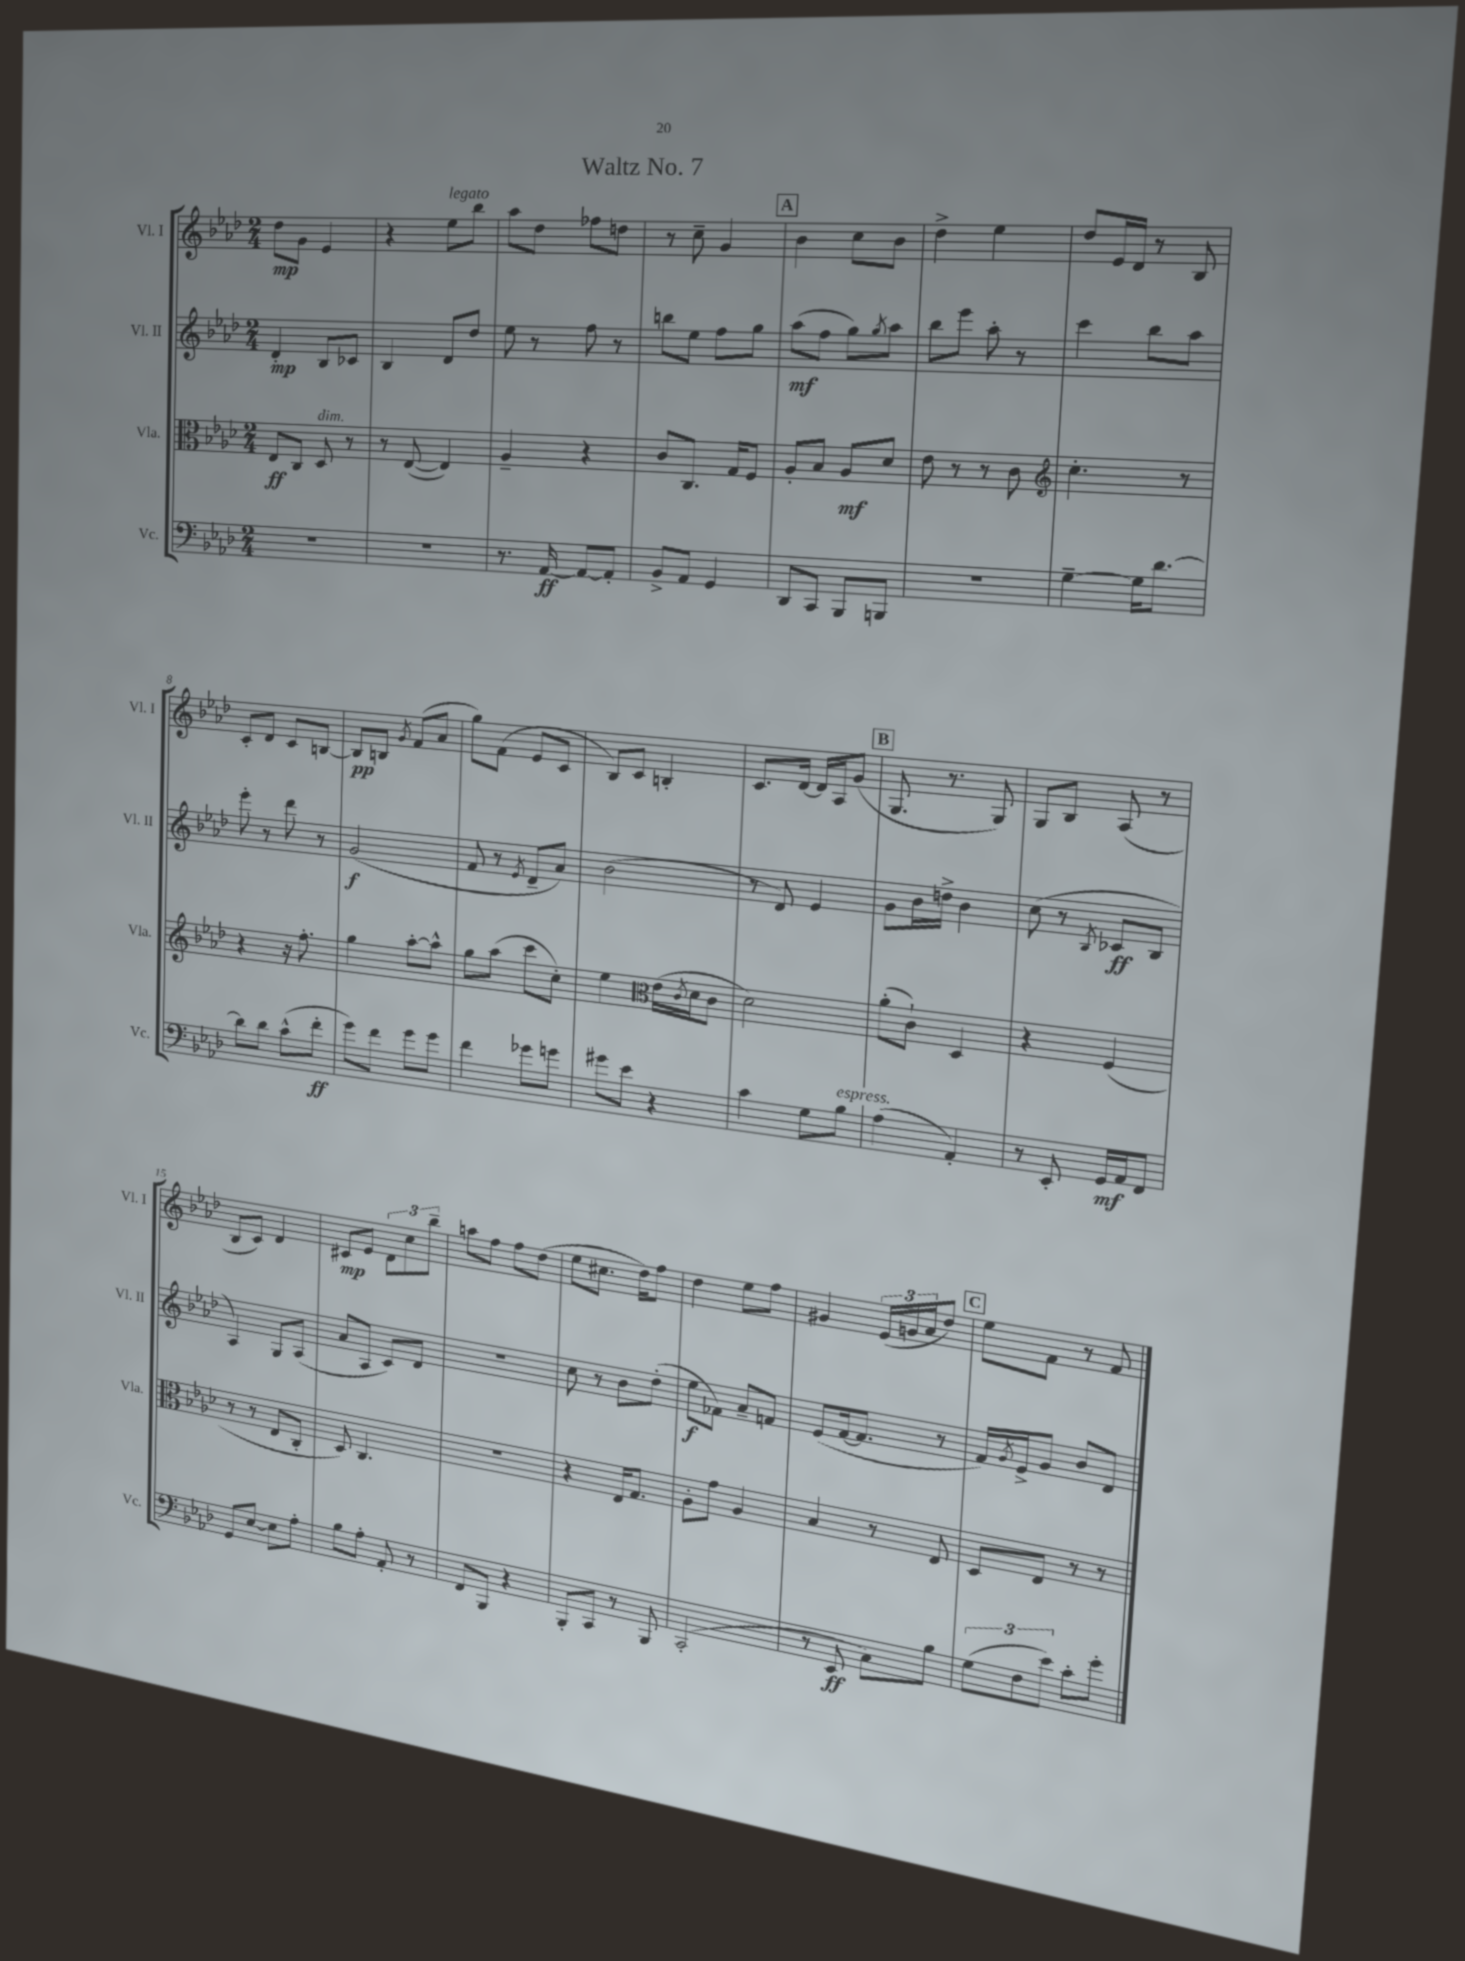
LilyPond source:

\header { title = "Waltz No. 7" }
<<
\new StaffGroup <<
\new Staff = "s0" \with { instrumentName = "Vl. I" shortInstrumentName = "Vl. I" } {
    \clef treble \key aes \major \numericTimeSignature \time 2/4
    des''8\mp g'8 ees'4 |
    r4 ees''8^\markup { \italic "legato" } bes''8 |
    aes''8 des''8 fes''8 d''8 |
    r8 c''8-- g'4 |
    \mark \markup { \box "A" } bes'4 c''8 bes'8 |
    des''4-> ees''4 |
    des''8 ees'16 des'16 r8 bes8 |
    c'8-. des'8 c'8 b8~ |
    b8\pp b8 \acciaccatura { g'8 } f'8( aes'8 |
    g''8) f'8( ees'8 c'8 |
    bes8) c'8 b4-. |
    c'8. des'16~ des'16 aes16 g'8( |
    \mark \markup { \box "B" } g8. r8. g8) |
    g8 bes8 aes8( r8 |
    bes8 c'8) des'4 |
    cis'8\mp ees'8 \tuplet 3/2 { des'8 c''8 bes''8-- } |
    a''8 f''8 f''8 des''8( |
    ees''8 cis''8. des''16) f''8 |
    des''4 ees''8 f''8 |
    gis'4 \tuplet 3/2 { ees'16( g'16 aes'16 } des''8) |
    \mark \markup { \box "C" } ees''8 f'8 r8 f'8 \bar "|." |
}
\new Staff = "s1" \with { instrumentName = "Vl. II" shortInstrumentName = "Vl. II" } {
    \clef treble \key aes \major \numericTimeSignature \time 2/4
    des'4-.\mp bes8 ces'8 |
    bes4 des'8 des''8 |
    ees''8 r8 f''8 r8 |
    b''8 ees''8 f''8 g''8 |
    \mark \markup { \box "A" } aes''8\mf( f''8 g''8) \acciaccatura { g''8 } aes''8 |
    bes''8 ees'''8 aes''8-. r8 |
    c'''4 bes''8 aes''8 |
    ees'''8-. r8 des'''8 r8 |
    g'2\f( |
    f'8 r8 \acciaccatura { ees'8 } des'8-- aes'8) |
    bes'2( |
    r8 des'8) ees'4 |
    \mark \markup { \box "B" } g'8 bes'16 d''16-> bes'4 |
    c''8( r8 \acciaccatura { bes8 } ces'8\ff bes8 |
    aes4) g8 aes8( |
    aes'8 aes8 c'8) des'8 |
    R2 |
    c''8 r8 bes'8 des''8-.( |
    ees''8\f fes'8) aes'8-- f'8 |
    ees'8( f'16~ f'8. r8 |
    \mark \markup { \box "C" } f'16) \acciaccatura { g'8 } ees'16-> g'8 bes'8 des'8 \bar "|." |
}
\new Staff = "s2" \with { instrumentName = "Vla." shortInstrumentName = "Vla." } {
    \clef alto \key aes \major \numericTimeSignature \time 2/4
    ees8\ff c8 des8^\markup { \italic "dim." } r8 |
    r8 ees8~( ees4) |
    aes4-- r4 |
    c'8 c8. g16 f8 |
    \mark \markup { \box "A" } aes8-. bes8 aes8\mf des'8 |
    ees'8 r8 r8 c'8 |
    \clef treble c''4.-. r8 |
    r4 r16 f''8.-. |
    g''4 aes''8~-. aes''8-^ |
    g''8 aes''8( c'''8 c''8-.) |
    ees''4 \clef alto ees'16( \acciaccatura { c'8 } des'16 c'8 |
    des'2) |
    \mark \markup { \box "B" } aes'8-.( c'8-!) des4 |
    r4 f4( |
    r8 r8 ees8 c8-. |
    des8) c4. |
    r2 |
    r4 ees16 g8. |
    aes8-. g'8 aes4 |
    bes4 r8 ees8 |
    \mark \markup { \box "C" } des8 ees8 r8 r8 \bar "|." |
}
\new Staff = "s3" \with { instrumentName = "Vc." shortInstrumentName = "Vc." } {
    \clef bass \key aes \major \numericTimeSignature \time 2/4
    R2 |
    R2 |
    r8. aes,16~\ff aes,8~ aes,8-. |
    bes,8-> aes,8 g,4 |
    \mark \markup { \box "A" } des,8 c,8 bes,,8 b,,8 |
    R2 |
    g4~-- g16 des'8.~ |
    des'8 des'8 c'8-^( f'8-.\ff |
    g'8) f'8 g'8 g'8 |
    f'4 ges'8 g'8 |
    gis'8 ees'8 r4 |
    c'4 g8 bes8^\markup { \italic "espress." } |
    \mark \markup { \box "B" } aes4( aes,4-.) |
    r8 ees,8-. g,16\mf aes,16 f,8 |
    g,8 ees8~ ees8 aes8-. |
    bes8 aes8-. aes,8-. r8 |
    f,8 bes,,8 r4 |
    bes,,8-. c,8 r8 bes,,8 |
    c,2-.( |
    r8 ees,8\ff c8) bes8 |
    \mark \markup { \box "C" } \tuplet 3/2 { g8( f8 ees'8) } c'8-. g'8-. \bar "|." |
}
>>
>>
